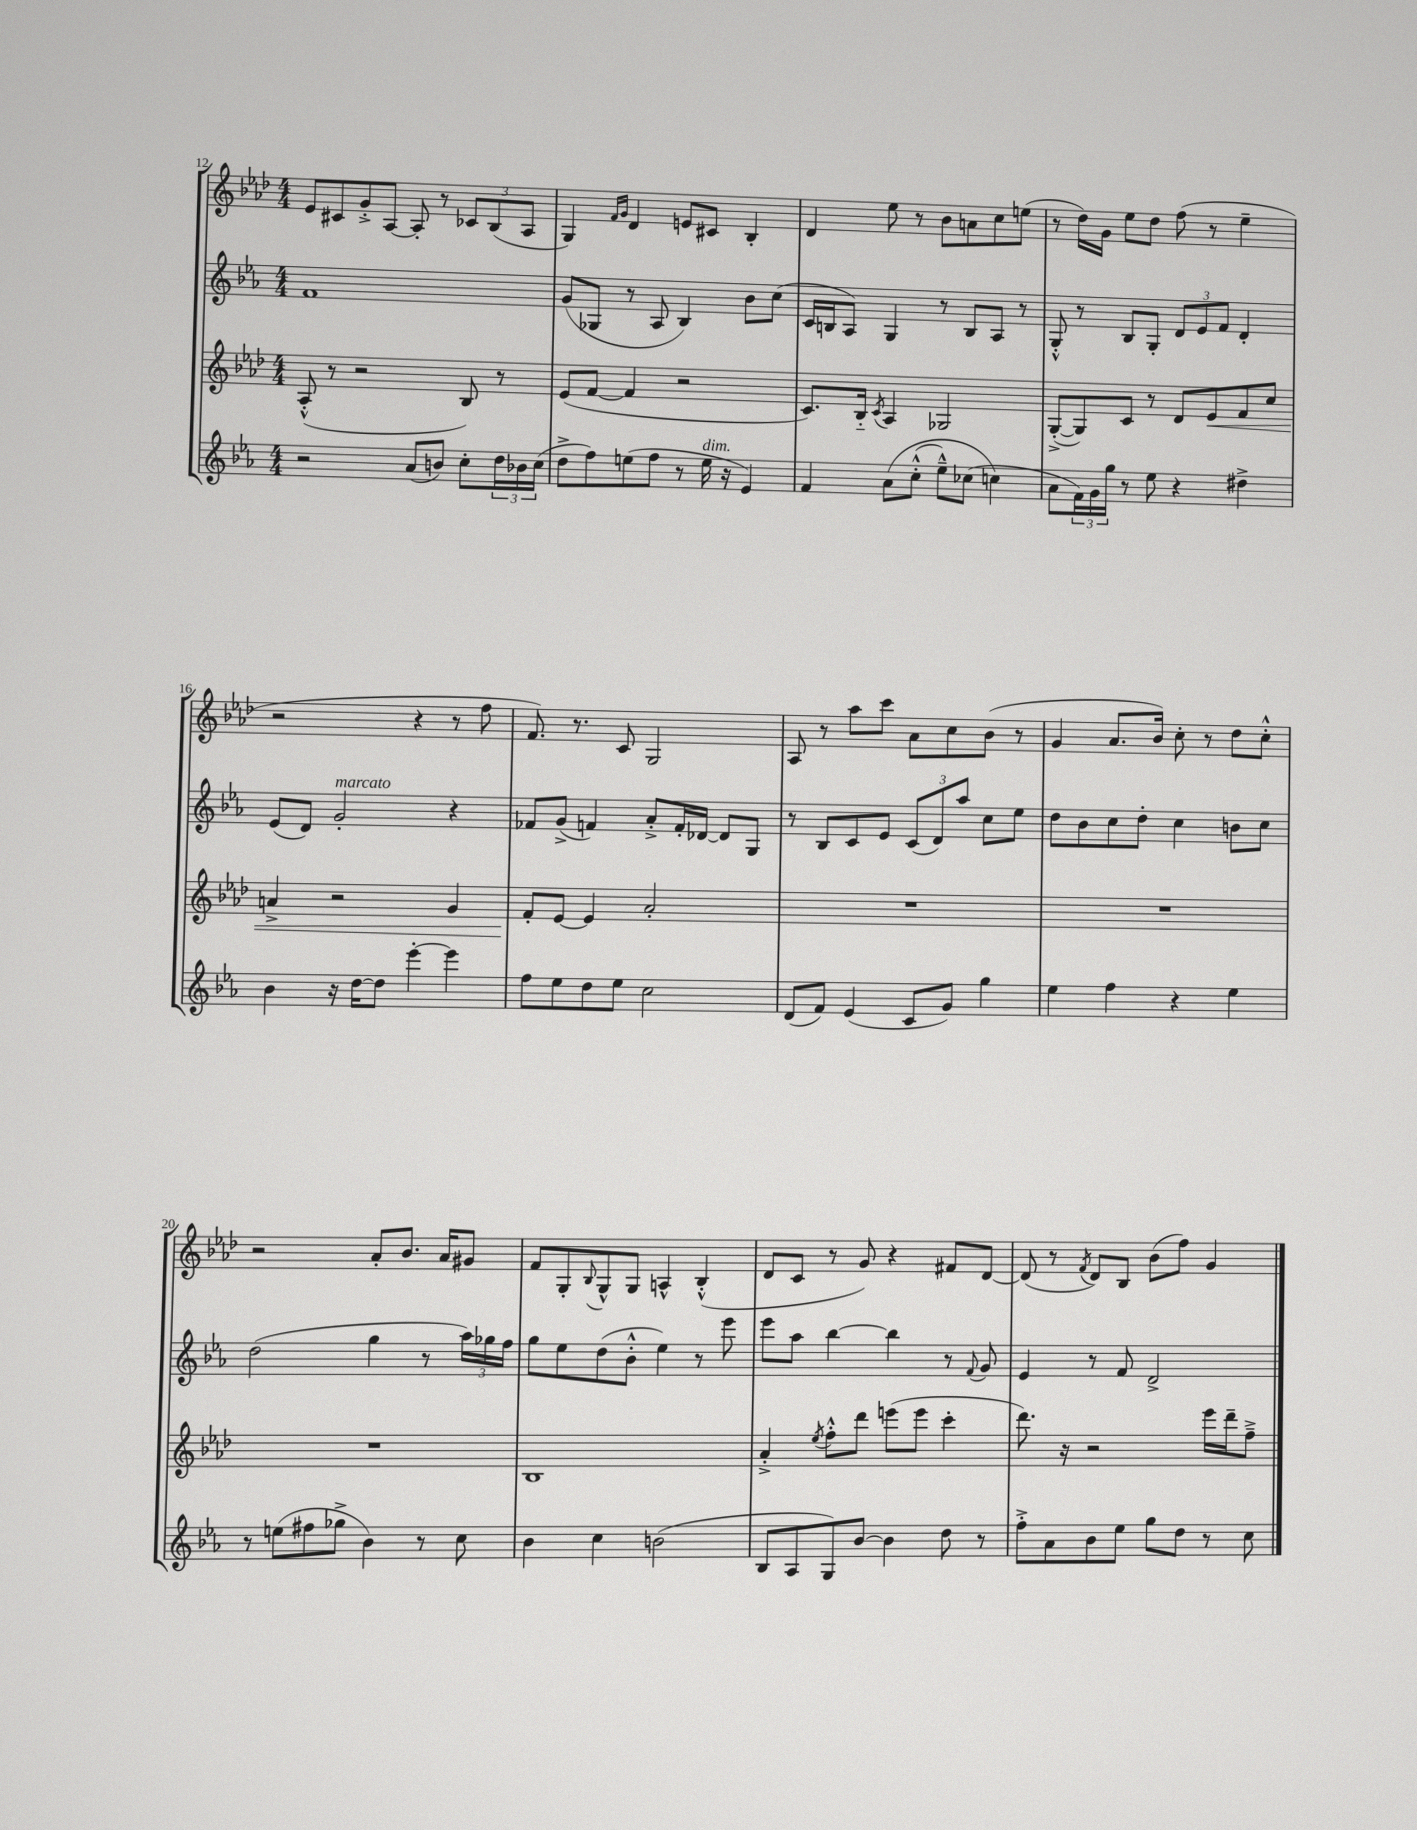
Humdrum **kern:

**kern	**kern	**dynam	**kern	**kern
*part4	*part3	*part3	*part2	*part1
*staff4	*staff3	*staff3	*staff2	*staff1
*clefG2	*clefG2	*	*clefG2	*clefG2
*k[b-e-a-]	*k[b-e-a-d-]	*	*k[b-e-a-]	*k[b-e-a-d-]
*M4/4	*M4/4	*	*M4/4	*M4/4
=12	=12	=12	=12	=12
2r	(8A-'^^/	.	1f	8e-/L
.	8r	.	.	8c#X/
.	2r	.	.	8g'^/
.	.	.	.	[8A-/J
(8a-/L	.	.	.	8A-'/]
8bn/J)	.	.	.	8r
8cc'\L	8B-/)	.	.	12c-X/L
.	.	.	.	(12B-/
24dd\L	8r	.	.	.
24b-X\	.	.	.	12A-/J
(24cc\JJ	.	.	.	.
=13	=13	=13	=13	=13
8dd^\L	(8e-/L	.	(8g/L	4G/)
8ff\)	[8f/J	.	8G-X/J	.
.	.	.	.	16qqf/LL
.	.	.	.	16qqg/JJ
(8een\	4f/]	.	8r	4d-/
8ff\J	.	.	8A-/	.
8r	2r	.	4B-/)	8en/L
!LO:TX:a:i:t=dim.	!	!	!	!
16ee\	.	.	.	8c#X/J
16r	.	.	.	.
4e-/)	.	.	8b-\L	4B-'/
.	.	.	(8cc\J	.
=14	=14	=14	=14	=14
4f/	8.c/L)	.	16c/LL	4d-/
.	.	.	16Bn/J	.
.	.	.	8A-/J)	.
.	16B-/Jk	.	.	.
.	8qc/	.	.	.
(8a-\L	4A-/	.	4G/	8ee-\
(8cc'^^\J	.	.	.	8r
8ee-~^^\L)	2G-X/	.	8r	8b-\L
(8cc-X\J	.	.	8B/L	8an\
4ccn\)	.	.	8A-/J	8cc\
.	.	.	8r	(8een\J
=15	=15	=15	=15	=15
8a-\L	([8G'^/L	.	8G'^^/	8r
24f\L)	8G/])	.	8r	16dd-\LL)
24g\	.	.	.	.
.	.	.	.	16g\JJ
24gg\JJ	.	.	.	.
8r	8c/J	.	8B-/L	8ee-\L
8ee-\	8r	.	8G'/J	8dd-\J
4r	8d-/L	.	12d/L	(8ff\
.	.	.	12e-/	.
!	!	!LO:HP:b	!	!
.	8e-/	<	.	8r
.	.	.	12f/J	.
4dd#X^\	8f/	.	4d'/	4ee-~\
.	8cc/J	.	.	.
!!LO:LB:g=z
=16	=16	=16	=16	=16
4b-\	4an^/	.	(8e-/L	2r
.	.	.	8d/J)	.
!	!	!	!LO:TX:a:i:t=marcato	!
16r	2r	.	2g'/	.
[16dd\KL	.	.	.	.
8dd\J]	.	.	.	.
[4eee-'\	.	.	.	4r
4eee-\]	4g/	.	4r	8r
.	.	.	.	8ff\
=17	=17	=17	=17	=17
8ff\L	8f'/L	.	8f-X/L	8.f/)
8ee-\	[8e-/J	[	(8g^/J	.
.	.	.	.	8.r
8dd\	4e-/]	.	4fn/)	.
8ee-\J	.	.	.	8c/
2cc\	2a-'/	.	8a-'^/L	2G/
.	.	.	16f'/L	.
.	.	.	[16d-X/JJ	.
.	.	.	8d-/L]	.
.	.	.	8G/J	.
=18	=18	=18	=18	=18
(8d/L	1r	.	8r	8A-/
8f/J)	.	.	8B-/L	8r
(4e-/	.	.	8c/	8aa-\L
.	.	.	8e-/J	8ccc\J
8c/L	.	.	(12c/L	8a-\L
.	.	.	12d/)	.
8g/J)	.	.	.	8cc\
.	.	.	12aa-/J	.
4gg\	.	.	8cc\L	(8b-\J
.	.	.	8ee-\J	8r
=19	=19	=19	=19	=19
4ee-\	1r	.	8dd\L	4g/
.	.	.	8b-\	.
4ff\	.	.	8cc\	8.a-/L
.	.	.	8dd'\J	.
.	.	.	.	16b-/Jk)
4r	.	.	4cc\	8cc'\
.	.	.	.	8r
4ee-\	.	.	8bn\L	8dd-\L
.	.	.	8cc\J	8cc'^^\J
!!LO:LB:g=z
=20	=20	=20	=20	=20
8r	1r	.	(2dd\	2r
(8een\L	.	.	.	.
8ff#X\	.	.	.	.
8gg-X^\J	.	.	.	.
4b-\)	.	.	4gg\	8a-'/L
.	.	.	.	8.b-/J
8r	.	.	8r	.
.	.	.	.	16a-/KL
8cc\	.	.	24aa-\LL)	8g#X/J
.	.	.	24gg-X\	.
.	.	.	24ff\JJ	.
=21	=21	=21	=21	=21
4b-\	1B-	.	8gg\L	8f/L
.	.	.	8ee-\	8G'/
.	.	.	.	8qqB-/
4cc\	.	.	(8dd\	8G^^/
.	.	.	8b-'^^\J	8G/J
(2bn\	.	.	4ee-\)	4An^^/
.	.	.	8r	(4B-'^^/
.	.	.	8eee-\	.
=22	=22	=22	=22	=22
8B-/L	4a-'^/	.	8eee-\L	8d-/L
8A-/	.	.	8aa-\J	8c/J
.	8qee-/	.	.	.
8G/)	8ff'^^\L	.	[4bb-\	8r
[8b-/J	8ddd-\J	.	.	8g/)
4b-\]	(8eeen\L	.	4bb-\]	4r
.	8eee\J	.	.	.
8dd\	4ccc'\	.	8r	8f#X/L
.	.	.	8qqf/	.
8r	.	.	8g/	[8d-/J
=23	=23	=23	=23	=23
8ff'^\L	8.ddd-\)	.	4e-/	(8d-/]
8a-\	.	.	.	8r
.	16r	.	.	.
.	.	.	.	8qf/
8b-\	2r	.	8r	8d-/L)
8ee-\J	.	.	8f/	8B-/J
8gg\L	.	.	2d^/	(8b-\L
8dd\J	.	.	.	8ff\J)
8r	16eee-\LL	.	.	4g/
.	16ddd-~\J	.	.	.
8cc\	8ff~^\J	.	.	.
==	==	==	==	==
*-	*-	*-	*-	*-
